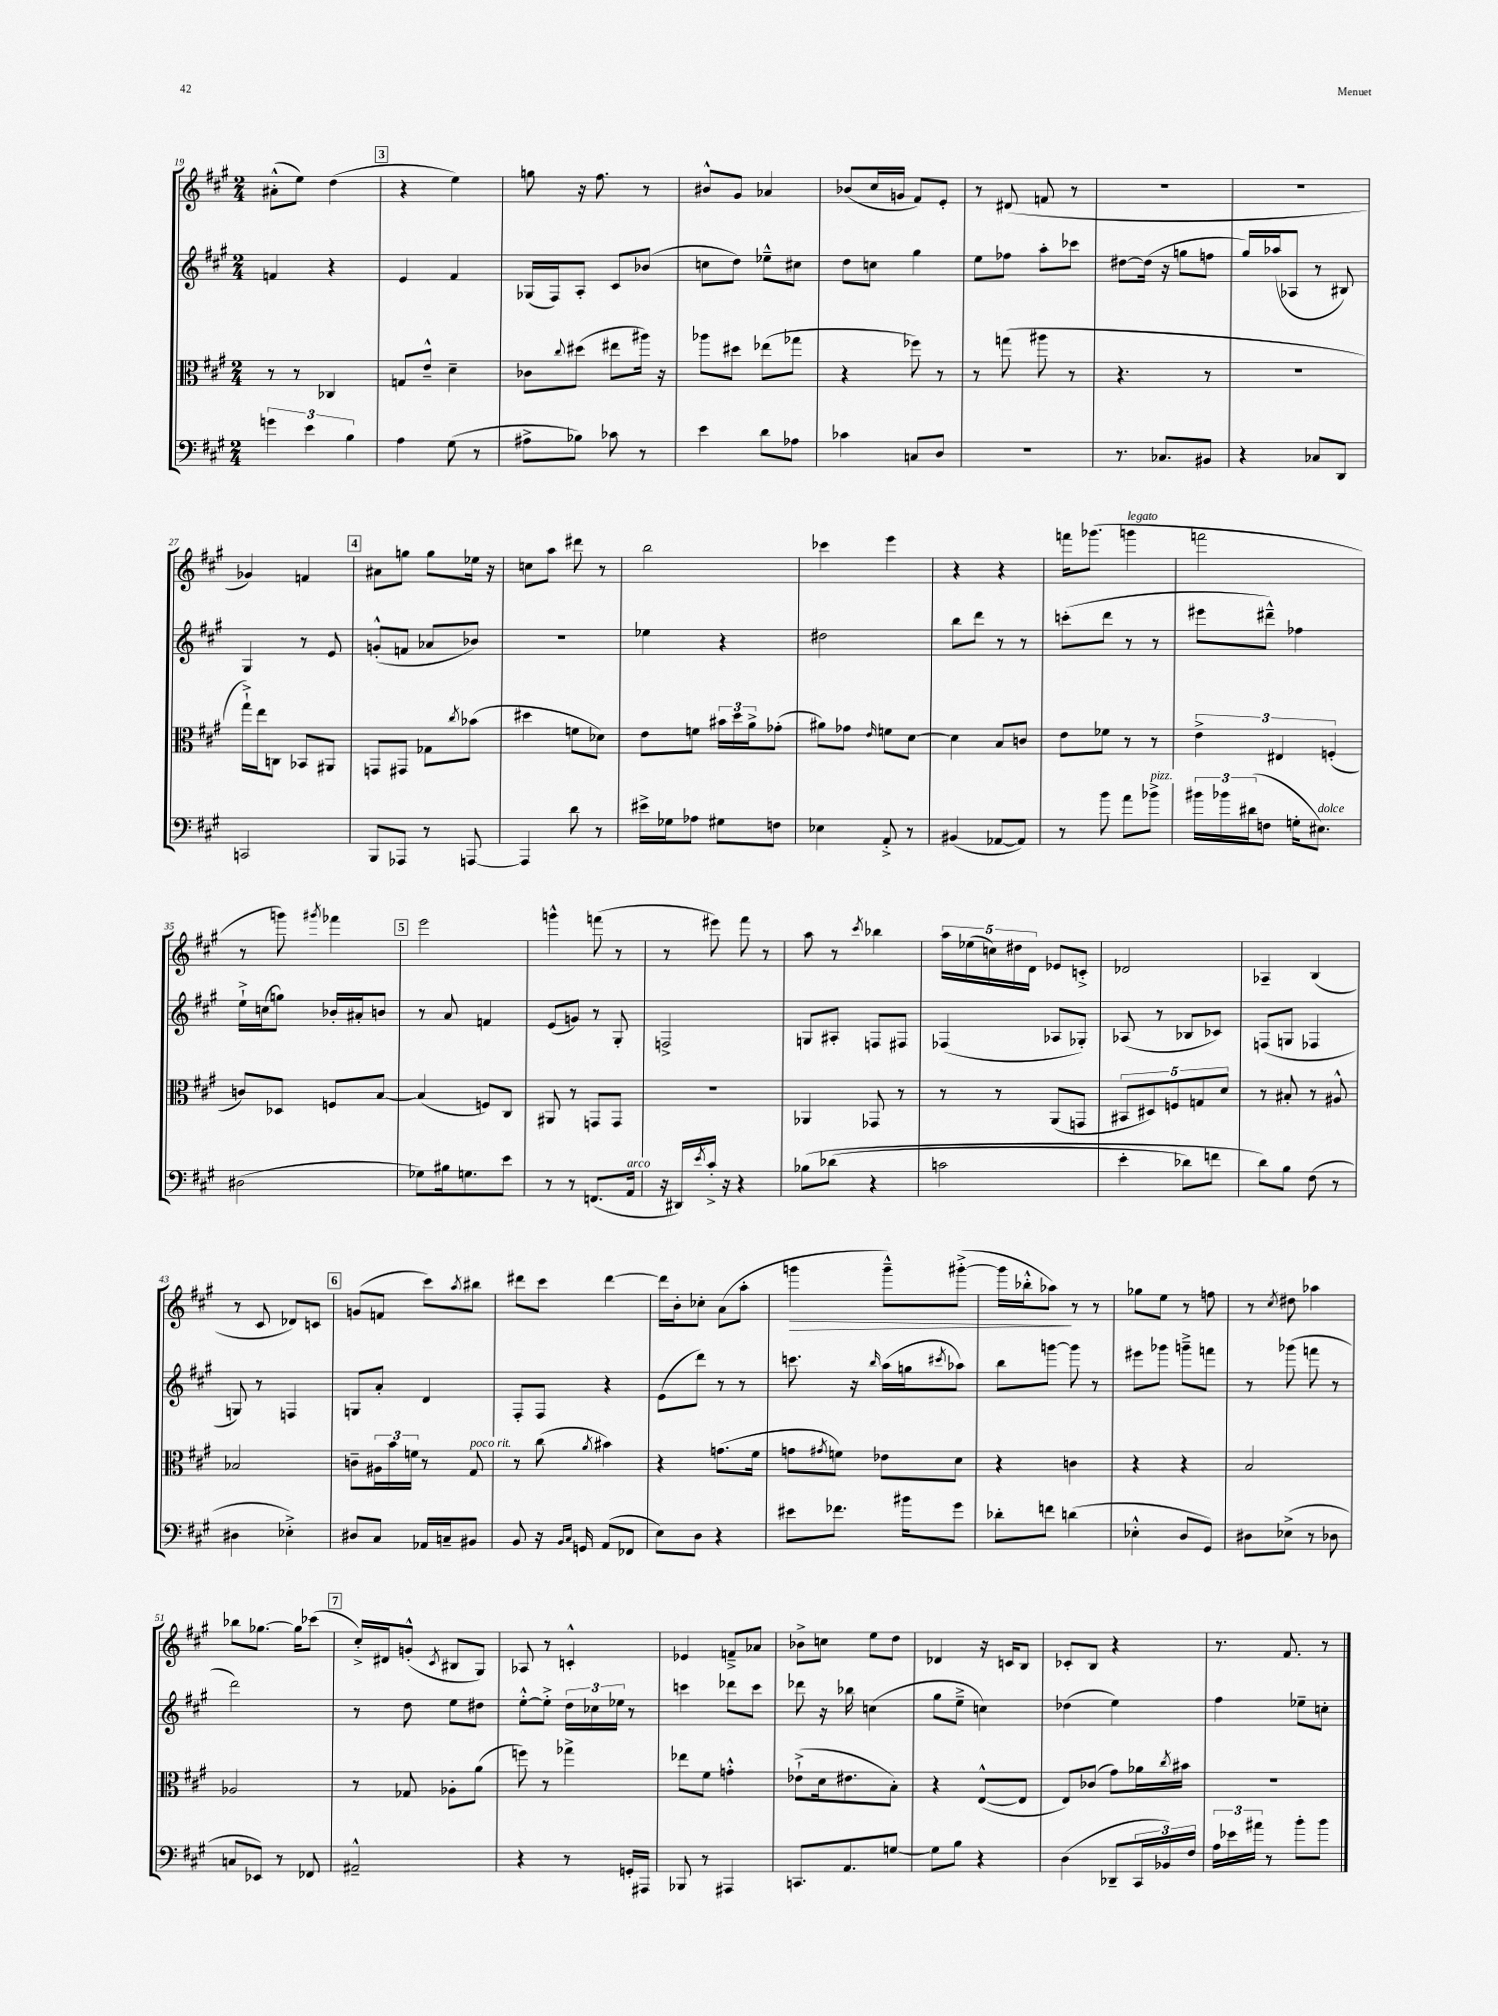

**kern	**kern	**kern	**kern
*staff4	*staff3	*staff2	*staff1
*clefF4	*clefC3	*clefG2	*clefG2
*k[f#c#g#]	*k[f#c#g#]	*k[f#c#g#]	*k[f#c#g#]
*M2/4	*M2/4	*M2/4	*M2/4
6g	8r	4f	(8a#'^^
.	8r	.	8ee)
6e	.	.	.
.	4C-	4r	(4dd
6B	.	.	.
=	=	=	=
4A	8G	4e	4r
.	8e~^^	.	.
(8G#	4d~	4f#	4ee)
8r	.	.	.
=	=	=	=
8A#^	8c-	(16G-	8gg
.	.	16F#)	.
.	8qqcc#	.	.
8B-)	(8dd#	8A'	16r
.	.	.	8.ff#
8c-	8ee#	8c#	.
8r	16aa#)	(8b-	8r
.	16r	.	.
=	=	=	=
4e	8aa-	8cc	8b#^^
.	8dd#	8dd)	8g#
8d	(8ee-	8ee-~^^	4a-
8A-	8gg-	8cc#	.
=	=	=	=
4c-	4r	8dd	(8b-
.	.	8cc	16cc#
.	.	.	16g
8C	8ff-)	4gg#	8f#)
8D	8r	.	8e'
=	=	=	=
2r	8r	8ee	8r
.	(8gg	8ff-	(8d#
.	8aa#	8aa'	8f
.	8r	8ccc-	8r
=	=	=	=
8.r	4.r	[8dd#	2r
.	.	(16dd#]	.
8.C-	.	16r	.
.	.	8gg	.
8BB#	8r	8ff	.
=	=	=	=
4r	2r	16gg#)	2r
.	.	(16aa-	.
.	.	8A-	.
8C-	.	8r	.
8DD	.	8B#)	.
=	=	=	=
2CC	16gg#`^)	4G#	4g-)
.	16ee	.	.
.	8C	.	.
.	8BB-	8r	4f
.	8AA#	8e	.
=	=	=	=
8BBB	8GG	(8g'^^	8a#
8AAA-	8GG#	8f	8gg
8r	8G-	8a-	8gg
.	8qcc#	.	.
[8AAA	(8b-	8b-)	16ee-
.	.	.	16r
=	=	=	=
4AAA]	4dd#	2r	8cc
.	.	.	8aa
8d	8f	.	8ddd#
8r	8d-)	.	8r
=	=	=	=
16e#^	8e	4ee-	2bb
16G-	.	.	.
8A-	8f	.	.
8G#	24b#	4r	.
.	24dd	.	.
.	24a^	.	.
8F	(8g-'	.	.
=	=	=	=
4E-	8a#)	2dd#	4ccc-
.	8g-	.	.
.	16qqe	.	.
8AA'^	8f	.	4eee
8r	[8d	.	.
=	=	=	=
(4BB#	4d]	8bb	4r
.	.	8ddd	.
[8AA-	8B	8r	4r
8AA-])	8c	8r	.
=	=	=	=
8r	8e	(8ccc'	16fff
.	.	.	(8.ggg-
8b	8f-	8ddd	.
8a	8r	8r	4ggg
8b-^	8r	8r	.
=	=	=	=
24b#	6e^	8eee#	2fff
24b-	.	.	.
(24d#	.	.	.
8F	.	8ddd#~^^)	.
.	6E#	.	.
16G'	.	4ff-	.
8.E#)	.	.	.
.	(6F'	.	.
=	=	=	=
(2D#	8c)	16ee`^	8r
.	.	(16cc	.
.	8D-	8gg)	8ggg)
.	.	.	8qggg#
.	8F	16b-'	4fff-
.	.	16a#'	.
.	[8B	8b	.
=	=	=	=
8G-)	(4B]	8r	2eee
16B#	.	8a	.
8.G	.	.	.
.	8F)	4f	.
8e	8C#	.	.
=	=	=	=
8r	8AA#	(8e	4ggg^^
8r	8r	8g)	.
(8.FF	8GG	8r	(8fff
.	8GG	8G#'	8r
16AA	.	.	.
=	=	=	=
16r	2r	2F^	8r
16DD#)	.	.	.
8qe	.	.	.
16c#'^	.	.	8eee#)
16r	.	.	.
4r	.	.	8fff#
.	.	.	8r
=	=	=	=
&(8B-	4AA-	8G	8aa
(8d-	.	8A#'	8r
.	.	.	8qccc#
4r	8GG-	8F	4bb-
.	8r	8F#	.
=	=	=	=
2c	8r	(4F-	20aa
.	.	.	(20ee-
.	.	.	20cc)
.	8r	.	.
.	.	.	20dd#
.	.	.	20d
.	(8AA	8A-	8e-
.	8GG	8G-')	8c'^
=	=	=	=
4e'	10BB#	(8A-	2d-
.	10D#)	.	.
.	.	8r	.
.	10F	.	.
8d-)	.	8B-	.
.	10G	.	.
8f	.	8c-)	.
.	10d	.	.
=	=	=	=
8d&)	8r	(8F	4A-~
8B	8B#'	8G	.
(8F#	8r	4F-	(4B
8r	8A#^^	.	.
=	=	=	=
4D#	2B-	8G)	8r
.	.	8r	8c#
4E-'^)	.	4F	8d-)
.	.	.	8c
=	=	=	=
8D#	8c~	8G	(8g
8C#	24A#	8a'	8f
.	24b	.	.
.	24f	.	.
16AA-	8r	4d	8ccc#)
16C~	.	.	.
.	.	.	8qaa
8BB#	8G#	.	8bb#
=	=	=	=
8BB	8r	8F#'	8ddd#
16r	(8cc#	8F#	8ccc#
16qqBB	.	.	.
16qqC#	.	.	.
16GG	.	.	.
.	8qa	.	.
(8AA	4b#)	4r	[4ddd#
8FF-	.	.	.
=	=	=	=
8E)	4r	(8e	16ddd#]
.	.	.	16b'
8D	.	8ddd)	8cc-'
4r	(8.g	8r	(8a
.	.	8r	8aa'
.	16f#	.	.
=	=	=	=
8e#	8g	8.ccc	4ggg
.	8qg#	.	.
8.f-	8f)	.	.
.	.	16r	.
.	.	16qqbb	.
.	8e-	(16aa	8ggg~^^)
16b#	.	16gg	.
.	.	8qccc#	.
8g#	8d	8aa-)	([8ggg#'^
=	=	=	=
8d-'	4r	8bb	16ggg#]
.	.	.	16bb-'^^
8f	.	[8ggg	8aa-)
(4d	4c	8ggg]	8r
.	.	8r	8r
=	=	=	=
4E-'^^	4r	8eee#	8gg-
.	.	8ggg-	8ee
8D	4r	8ggg~^	8r
8GG#)	.	8fff	8ff
=	=	=	=
8D#	2B	8r	8r
.	.	.	8qcc#
(8E-^	.	(8ggg-	8dd#
8r	.	8fff	4aa-
8D-	.	8r	.
=	=	=	=
8C	2A-	2ddd)	8bb-
8EE-)	.	.	[8.gg-
8r	.	.	.
.	.	.	16gg-]
8FF-	.	.	(8ccc-
=	=	=	=
2AA#~^^	8r	8r	16cc#'^)
.	.	.	16d#
.	8G-	8dd	(8g'^^
.	.	.	8qc#
.	8A-'	8ee	8B#
.	(8a	8dd#	8G#)
=	=	=	=
4r	8ff)	[8ee'^^	8A-
.	8r	8ee'^]	8r
8r	4gg-^	24dd	4c'^^
.	.	24cc-	.
.	.	24ee-	.
16GG'	.	8r	.
16AAA#	.	.	.
=	=	=	=
8BBB-	8ee-	4ccc	4e-
8r	8f#	.	.
4AAA#	4g'^^	8ddd-	8f~^
.	.	8ccc	8a-
=	=	=	=
8.CC	(8e-`^	8ddd-	8b-^
.	16d	16r	8cc
8.AA	8.e#	16bb-	.
.	.	(4cc	8ee
[8G	8B')	.	8dd
=	=	=	=
8G]	4r	8gg#	4d-
8B	.	8ee~^	.
4r	([8E^^	4cc)	16r
.	.	.	16c
.	8E]	.	8B
=	=	=	=
(4D	8E)	(4dd-	8c-'
.	(8c-	.	8B
8DD-~	8g#)	4ee)	4r
24CC#	16a-	.	.
24BB-)	.	.	.
.	8qcc#	.	.
.	16b#	.	.
24F#	.	.	.
=	=	=	=
24A	2r	4ff#	8.r
24e-	.	.	.
24a#	.	.	.
8r	.	.	.
.	.	.	8.f#
8b'	.	8ee-~	.
8b	.	8cc'	8r
==	==	==	==
*-	*-	*-	*-
